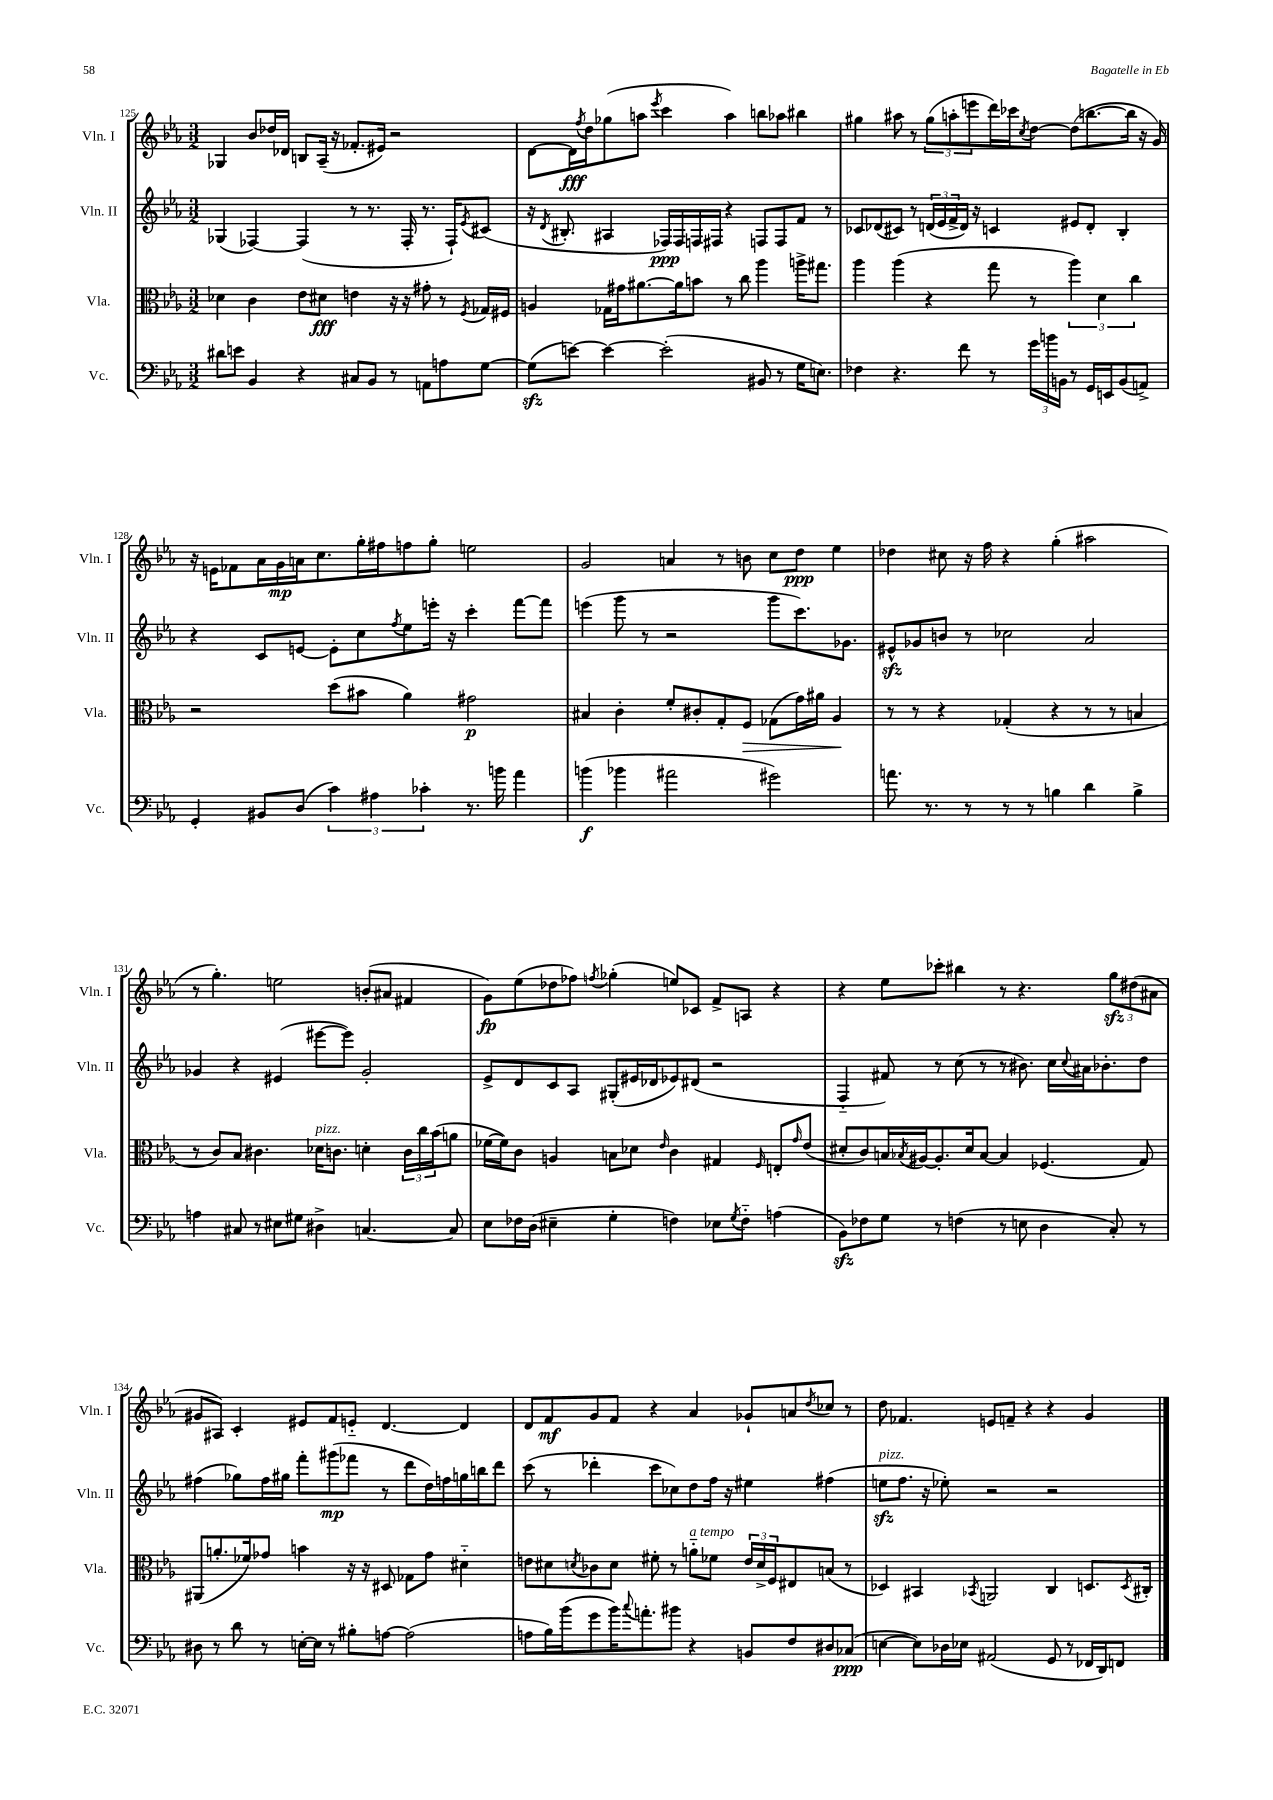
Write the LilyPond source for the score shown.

<<
\new StaffGroup <<
\new Staff = "s0" \with { instrumentName = "Vln. I" shortInstrumentName = "Vln. I" } {
    \clef treble \key ees \major \numericTimeSignature \time 3/2
    ges4 bes'8 des''16 des'16 b8 aes16--( r16 fes'8.-. eis'16) r2 |
    d'8~ d'16\fff \acciaccatura { f''8 } d''16 ges''8( a''8 \acciaccatura { ees'''8 } c'''4 a''4) b''8 aes''8 bis''4 |
    gis''4 ais''8 r8 \tuplet 3/2 { gis''8( a''8-. e'''8 } d'''16) ces'''16 \acciaccatura { c''8 } d''8~ d''8( b''8.~ b''16 r16 g'16) |
    r16 e'16 fes'8 aes'16 g'16\mp a'16 c''8. g''16-. fis''16 f''8 g''8-. e''2 |
    g'2 a'4 r8 b'8 c''8 d''8\ppp ees''4 |
    des''4 cis''8 r16 f''16 r4 g''4-.( ais''2 |
    r8 g''4.-.) e''2 b'8-.( ais'8 fis'4 |
    g'8\fp) ees''8( des''8 fes''8) \acciaccatura { f''8 } ges''4-.( e''8) ces'8 f'8-> a8 r4 |
    r4 ees''8 ces'''8-. bis''4 r8 r4. \tuplet 3/2 { g''8\sfz dis''8( ais'8 } |
    gis'8 ais8) c'4-. eis'8 f'8 e'8-_ d'4.~ d'4 |
    d'8 f'8\mf g'8 f'8 r4 aes'4 ges'8-! a'8 \acciaccatura { d''8 } ces''8 r8 |
    d''8 fes'4. e'8 f'8-- r4 r4 g'4 \bar "|." |
}
\new Staff = "s1" \with { instrumentName = "Vln. II" shortInstrumentName = "Vln. II" } {
    \clef treble \key ees \major \numericTimeSignature \time 3/2
    ges4( fes4~) fes4( r8 r8. fes16-. r8. fes16-!) \acciaccatura { ees'8 } cis'8( |
    r16 \acciaccatura { d'8 } bis8.-. ais4 fes16\ppp) fes16 f16 fis16 r4 f8 f8 f'8 r8 |
    ces'8 des'8( cis'8) r8 \tuplet 3/2 { d'16( ees'16 f'16-> } d'16) r16 c'4 eis'8 d'8-. bes4-. |
    r4 c'8 e'8~ e'8-. c''8 \acciaccatura { f''8 } ees''8 e'''16-. r16 c'''4-. f'''8~ f'''8 |
    e'''4( g'''8 r8 r2 g'''8 c'''8.) ges'8. |
    eis'8-^\sfz ges'8 b'8 r8 ces''2 aes'2 |
    ges'4 r4 eis'4( eis'''8~ eis'''8) ges'2-. |
    ees'8-> d'8 c'8 aes8 gis8-.( eis'16 des'16 ees'8) dis'8( r2 |
    f4-_ fis'8) r8 c''8( r8 r8 bis'8.) c''16 \appoggiatura { c''8 } ais'16 bes'8.-. d''8 |
    fis''4( ges''8) fis''16 gis''16 f'''8-. gis'''8\mp( fes'''8 r8 d'''8 d''16) f''16 g''16 b''16 d'''8 |
    c'''8( r8 des'''4-. c'''8 ces''8) d''8 f''16 r16 eis''4 fis''4( |
    e''8\sfz^\markup { \italic "pizz." } f''8. r16 ees''8-.) r2 r2 \bar "|." |
}
\new Staff = "s2" \with { instrumentName = "Vla." shortInstrumentName = "Vla." } {
    \clef alto \key ees \major \numericTimeSignature \time 3/2
    des'4 c'4 ees'8 dis'8\fff e'4 r16 r16 gis'8-. r8 \acciaccatura { f8 } ges16 fis16 |
    a4 ges16 gis'16 ais'8.~ ais'16 b'8 r8 c''8 aes''4 a''16-> gis''8. |
    aes''4 aes''4( r4 g''8 r8 \tuplet 3/2 { aes''4) d'4 c''4 } |
    r2 d''8( bis'8 aes'4) gis'2\p |
    bis4 c'4-. f'8-. cis'8-. g8-. f8\> ges8( g'16) ais'16 aes4\! |
    r8 r8 r4 ges4-.( r4 r8 r8 b4 |
    r8 c'8) bes8 cis'4. des'16^\markup { \italic "pizz." } c'8. d'4-. \tuplet 3/2 { c'16 c''16 bes'16( } a'8 |
    fes'16~ fes'16) c'8 a4 b8 des'8 \grace { ees'16 } c'4 gis4 \grace { f16 } e8-. \grace { g'16 } ees'8( |
    dis'8-. c'8) b16 \acciaccatura { bes8 } ais16~ ais8.-. dis'16 bes8~ bes4 fes4.( g8) |
    ais,8( a'8.-. fes'16) ges'8 b'4 r16 r16 dis8 ges8 ges'8 dis'4-_ |
    e'8 dis'8 \acciaccatura { d'8 } ces'8 d'8 fis'8-. r8 a'8-_^\markup { \italic "a tempo" } fes'8 \tuplet 3/2 { e'16 d'16-> f16 } eis8 b8( r8 |
    des4) bis,4 \acciaccatura { bes,8 } a,2 c4 d8. \acciaccatura { d8 } cis16-. \bar "|." |
}
\new Staff = "s3" \with { instrumentName = "Vc." shortInstrumentName = "Vc." } {
    \clef bass \key ees \major \numericTimeSignature \time 3/2
    dis'8 e'8 bes,4 r4 cis8 bes,8 r8 a,8 a8 g8~ |
    g8\sfz( e'8~) e'4~ e'2-.( bis,8 r8 g16 e8.) |
    fes4 r4. f'8 r8 \tuplet 3/2 { g'16 b'16 b,16 } r8 g,16 e,16 b,8( a,8->) |
    g,4-. bis,8 d8( \tuplet 3/2 { c'4) ais4 ces'4-. } r8. b'16 aes'4 |
    b'4\f( bes'4 ais'2 gis'2) |
    a'8. r8. r8 r8 r8 b4 d'4 b4-> |
    a4 cis8 r8 eis8 gis8 dis4-> c4.~ c8 |
    ees8 fes16 d16( eis4-- g4-. f4) ees8 \acciaccatura { g8 } f8-_ a4( |
    bes,8\sfz) fes8 g8 r8 f4( r8 e8 d4 c8-.) r8 |
    dis8 r8 d'8 r8 e16~-. e16 r8 bis8-. a8~ a2( |
    a8 bes16) bes'16( g'8 bes'16) \appoggiatura { c''8 } a'8.-. bis'8 r4 b,8 f8 dis8 ces8\ppp( |
    e4~ e8) des16 ees16 ais,2( g,8 r8 fes,16 d,16) f,8 \bar "|." |
}
>>
>>
\layout { \context { \Score currentBarNumber = #125 } }
